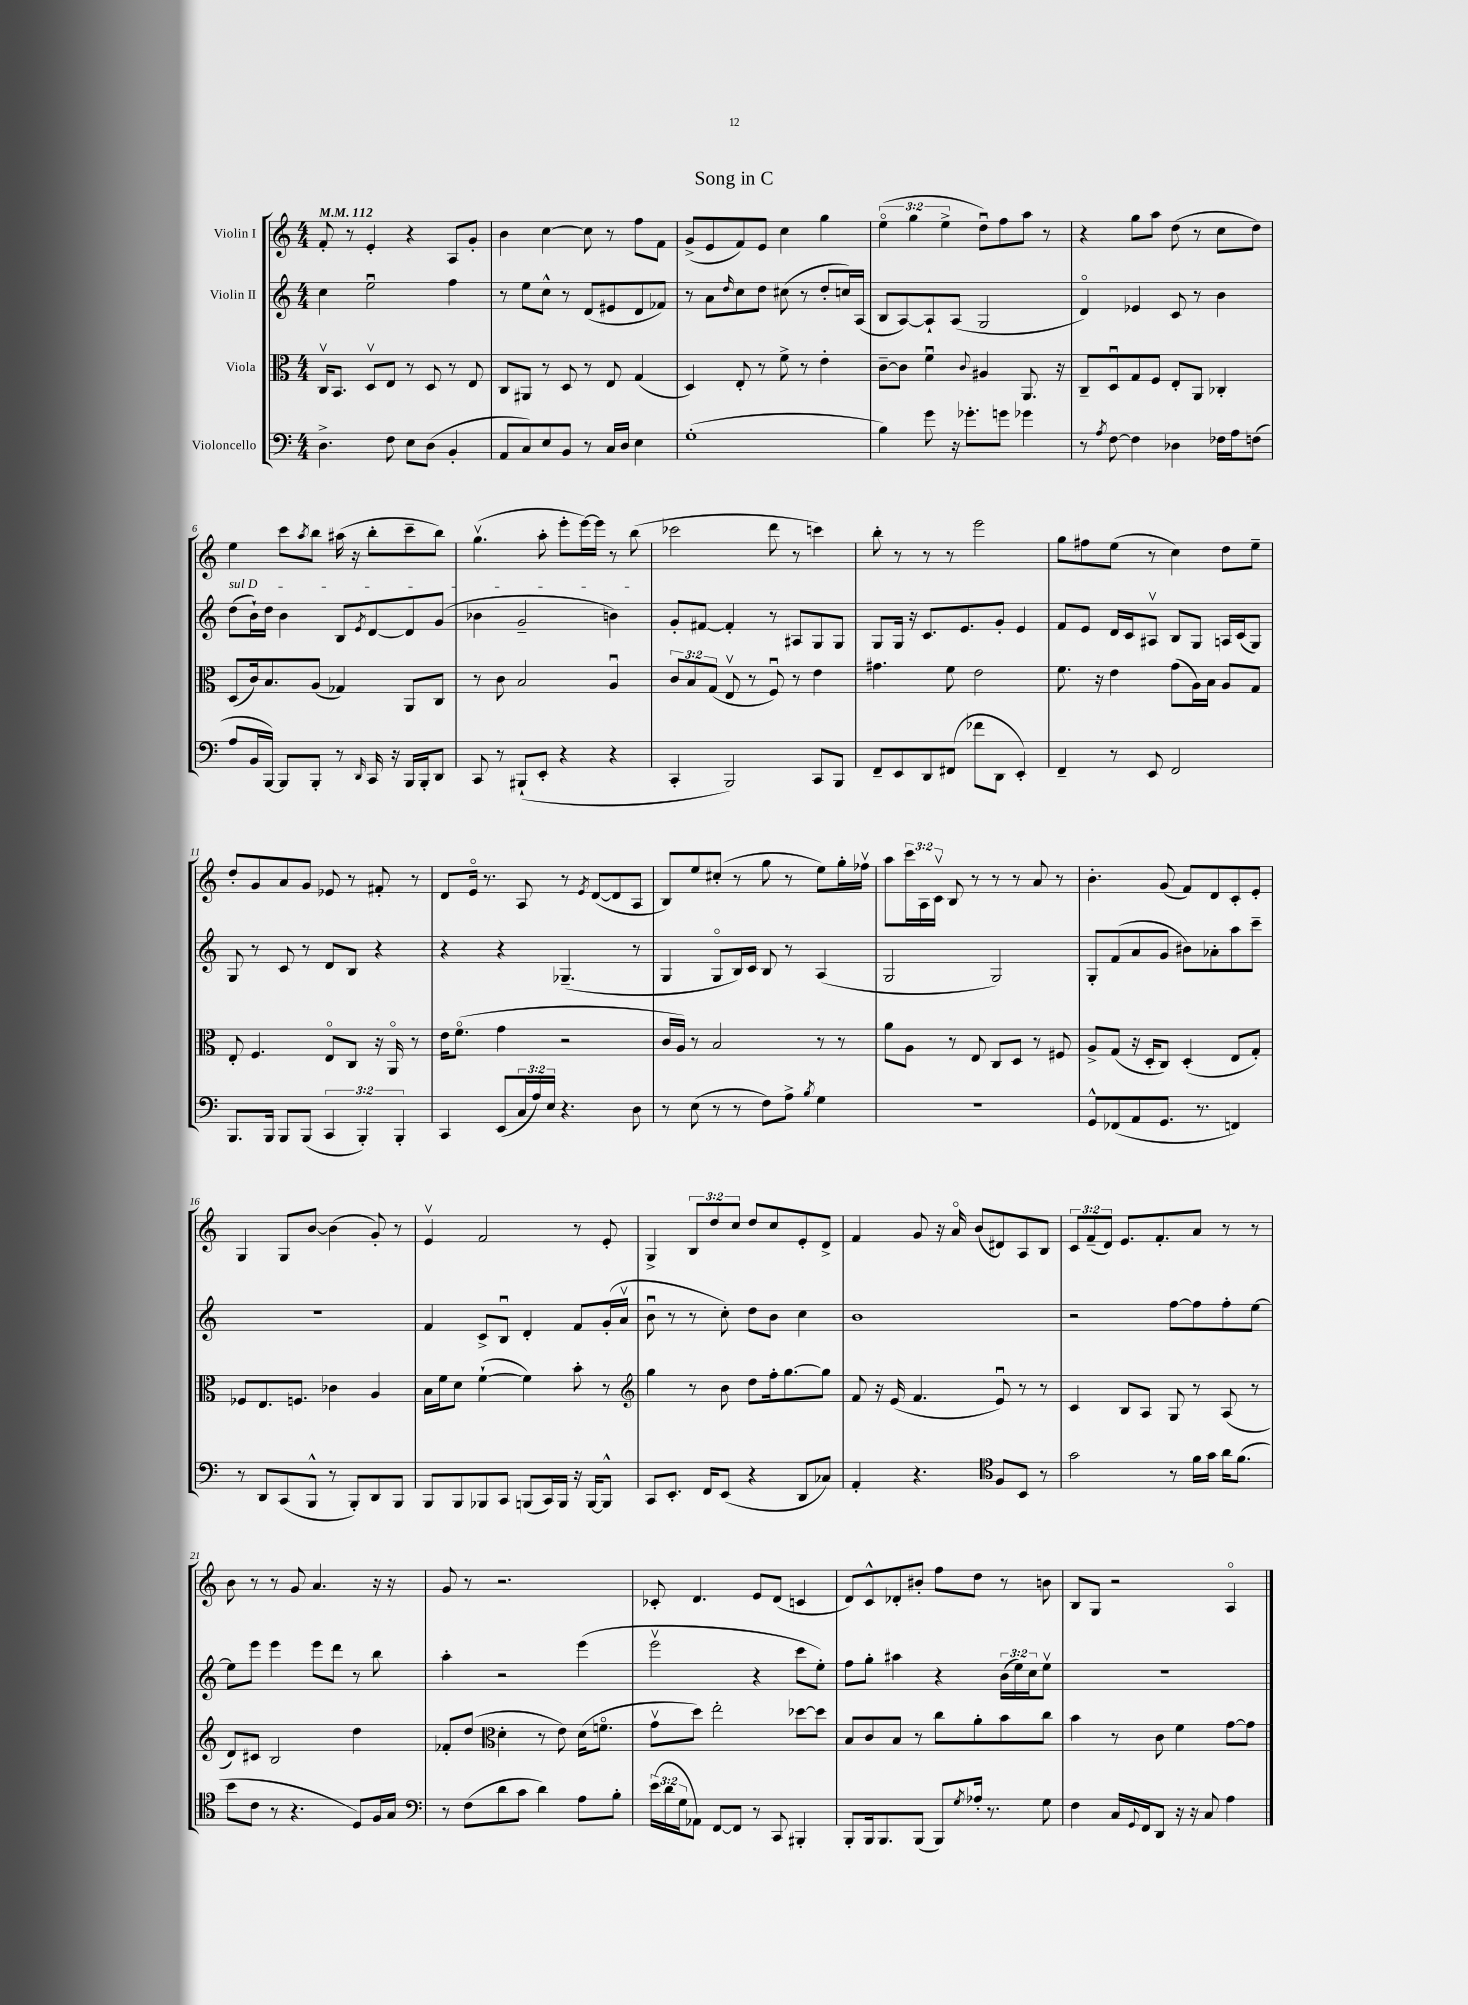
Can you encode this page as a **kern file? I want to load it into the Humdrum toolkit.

**kern	**kern	**kern	**kern
*staff4	*staff3	*staff2	*staff1
*clefF4	*clefC3	*clefG2	*clefG2
*k[]	*k[]	*k[]	*k[]
*M4/4	*M4/4	*M4/4	*M4/4
*MM112	*MM112	*MM112	*MM112
4.D^	16Cv	4cc	8f'
.	8.BB	.	.
.	.	.	8r
.	8Dv	2eeu	4e'
8F	8E	.	.
8E	8r	.	4r
(8D	8D	.	.
4BB'	8r	4ff	8A
.	8E	.	8g'
=	=	=	=
8AA	8C	8r	4b
8C)	8AA#	8ee	.
8E	8r	8cc^^	[4cc
8BB	8D	8r	.
8r	8r	(8d	8cc]
16C	8E	8e#	8r
16D	.	.	.
4E	(4G	8d	8ff
.	.	8f-)	8f
=	=	=	=
(1G'	4D)	8r	(8g^
.	.	8a	8e
.	.	16qqdd	.
.	8E'	8cc	8f)
.	8r	8dd	8e
.	8f^	(8cc#	4cc
.	8r	8r	.
.	4e'	8dd'	4gg
.	.	16cc)	.
.	.	(16A	.
=	=	=	=
4B)	[8c~	8B	(6eeo
.	8c]	[8A)	.
.	.	.	6gg
8g	4fu	8A`]	.
.	.	.	6ee^
16r	.	(8A	.
8.g-'	.	.	.
.	8qqc	.	.
.	4A#	2G	8ddu)
8g	.	.	8ff
4g-	8.AA	.	8aa
.	.	.	8r
.	16r	.	.
=	=	=	=
8r	8C~	4do)	4r
8qA	.	.	.
[8F	8Du	.	.
4F]	8G	4e-	8gg
.	8F	.	8aa
4D-	8E'	8c	(8dd
.	8AA	8r	8r
16F-	4C-'	4b	8cc
16A	.	.	.
(8F	.	.	8dd)
=	=	=	=
8A	(8D	(8dd	4ee
16BB	16c)	16b`)	.
[16BBB)	8.B	16dd	.
8BBB]	.	4b	8ccc
.	.	.	8qaa
8BBB'	(8A	.	8bb
8r	4G-)	8B	(16aa#
.	.	.	16r
16qqDD	.	8qe	.
16CC	.	[8d	8bb'
16r	.	.	.
16BBB	8AA	8d]	8ccc~
16BBB'	.	.	.
8DD	8C	(8g	8bb)
=	=	=	=
8CC	8r	4b-	(4.ggv
8r	8c	.	.
(8BBB#`	2B	2g~	.
8EE'	.	.	8aa'
4r	.	.	8eee'
.	.	.	[16eee)
.	.	.	16eee]
4r	4Au	4b)	8r
.	.	.	(8bb
=	=	=	=
4CC'	12c	8g'	2ccc-
.	12B	.	.
.	.	[8f#	.
.	(12G	.	.
2BBB)	8Ev	4f#']	.
.	8r	.	.
.	8Fu)	8r	8ddd
.	8r	8A#	8r
8CC	4e	8G	4ccc)
8BBB	.	8G	.
=	=	=	=
8FF~	4.g#	8G	8bb'
8EE	.	16G	8r
.	.	16r	.
8DD	.	8.c	8r
(8FF#	8f	.	8r
.	.	8.e	.
8f-	2e	.	2eee
8DD	.	8g'	.
4EE')	.	4e	.
=	=	=	=
4FF~	8.f	8f	8gg
.	.	8e	8ff#
.	16r	.	.
8r	4e	16d	(8ee
.	.	16c	.
8EE	.	8A#v	8r
2FF	(8g	8B	4cc)
.	16A)	8G	.
.	16B	.	.
.	8A	16A	8dd
.	.	(16c	.
.	8G	8G)	8ee~
=	=	=	=
8.BBB	8E'	8G	8dd'
.	4.F	8r	8g
16BBB	.	.	.
8BBB	.	8c	8a
(8BBB	.	8r	8g
6CC	8Eo	8d	8e-
.	8C	8B	8r
6BBB')	.	.	.
.	16r	4r	8f#'
.	16AAo	.	.
6BBB'	.	.	.
.	8r	.	8r
=	=	=	=
4CC	16e	4r	8d
.	(8.fo	.	.
.	.	.	16eo
.	.	.	8.r
(8EE	4g	4r	.
24C	.	.	8A
24A)	.	.	.
24E	.	.	.
4.r	2r	(4.G-~	8r
.	.	.	8qe
.	.	.	([8d
.	.	.	8d]
8D	.	8r	8A
=	=	=	=
8r	16c	4G	8B)
.	16A)	.	.
(8E	8r	.	8ee
8r	2B	8Go	(8cc#'
8r	.	16B)	8r
.	.	16c	.
8F)	.	8B	8gg
8A^	.	8r	8r
8qB	.	.	.
4G	8r	(4A	8ee)
.	8r	.	16gg'
.	.	.	16ff-v
=	=	=	=
1r	8a	2G	8aa
.	8A	.	24ccc
.	.	.	24A
.	.	.	24cv
.	8r	.	8B
.	8E	.	8r
.	8C	2G)	8r
.	8D	.	8r
.	8r	.	8a
.	8F#	.	8r
=	=	=	=
8GG^^	8A^	8G'	4.b'
(8FF-	(8G	(8f	.
8AA	16r	8a	.
.	16D'	.	.
8.GG	8C)	8g	(8g
.	(4D'	8b#)	8f)
8.r	.	.	.
.	.	8a-'	8d
4FF)	8E	8aa	8c'
.	8G')	8ccc~	8e'
=	=	=	=
8r	8F-	1r	4G
8DD	8.E	.	.
(8CC	.	.	8G
.	8.F	.	.
8BBB^^	.	.	[8b
8r	4c-	.	(4b]
8BBB')	.	.	.
8DD	4A	.	8g')
8BBB	.	.	8r
=	=	=	=
8BBB	16B	4f	4ev
.	16f	.	.
8BBB	8d	.	.
8BBB-	([4f`	8c^	2f
8CC	.	8Bu	.
(8BBB	4f])	4d'	.
16CC)	.	.	.
16BBB	.	.	.
16r	8b'	8f	8r
[16BBB	.	.	.
8BBB^^]	8r	(16g'	8e'
.	.	16av	.
=	=	=	=
*	*clefG2	*	*
8CC	4gg	8bu	4G^
8.EE'	.	8r	.
.	8r	8r	12B
16FF	.	.	.
.	.	.	12dd
(8EE	8b	8cc')	.
.	.	.	12cc
4r	8dd	8dd	8dd
.	16ff'	8b	8cc
.	[8.gg	.	.
8DD	.	4cc	8e'
8C-)	8gg]	.	8d^
=	=	=	=
4AA'	8f	1b	4f
.	16r	.	.
.	(16e	.	.
4.r	4.f	.	8g
.	.	.	16r
.	.	.	16ao
.	.	.	(8b
*clefC4	*	*	*
8F	8eu)	.	8d#)
8BB	8r	.	8A
8r	8r	.	8B
=	=	=	=
2g	4c	2r	12c
.	.	.	(12f~
.	.	.	12d)
.	8B	.	8.e
.	8A	.	.
.	.	.	8.f'
8r	8G	[8ff	.
16f	8r	8ff]	8a
16g	.	.	.
16a	(8A	8ff'	8r
(8.f	.	.	.
.	8r	[8ee	8r
=	=	=	=
8b	8d)	8ee]	8b
8c	8c#	8eee	8r
8r	2B	4eee	8r
4.r	.	.	8g
.	.	8eee	4.a
.	.	8ddd	.
8D)	4dd	8r	.
16F	.	8bb	16r
16G	.	.	16r
=	=	=	=
*clefF4	*	*	*
8r	8f-'	4aa'	8g
(8F	(8dd	.	8r
*	*clefC3	*	*
8d	4d'	2r	2.r
8c	.	.	.
4d)	8r	.	.
.	8e)	.	.
8A	(16d	(4eee	.
.	8.fo	.	.
8B'	.	.	.
=	=	=	=
(24e	8gv	2eeev	8c-'
24d	.	.	.
24G	.	.	.
8AA-)	8dd)	.	4.d
[8FF	2ee'	.	.
8FF]	.	.	.
8r	.	4r	8e
8CC	.	.	(8d
4BBB#'	[8dd-	8ccc	4c
.	8dd-]	8ee')	.
=	=	=	=
8BBB'	8B	8ff	8d)
16BBB	8c	8gg'	8c^^
8.BBB	.	.	.
.	8B	4aa#	8d-'
(8BBB	8r	.	8b#'
8BBB)	8cc	4r	8ff
8qG	.	.	.
16A-'	8a'	.	8dd
8.r	.	.	.
.	8b	(24b	8r
.	.	24ee)	.
.	.	24cc	.
8G	8cc	8eev	8b
=	=	=	=
4F	4b	1r	8B
.	.	.	8G
16C	8r	.	2r
8qqGG	.	.	.
16FF	.	.	.
8DD	8c	.	.
16r	4f	.	.
16r	.	.	.
8C	.	.	.
4A	[8g	.	4Ao
.	8g]	.	.
==	==	==	==
*-	*-	*-	*-
